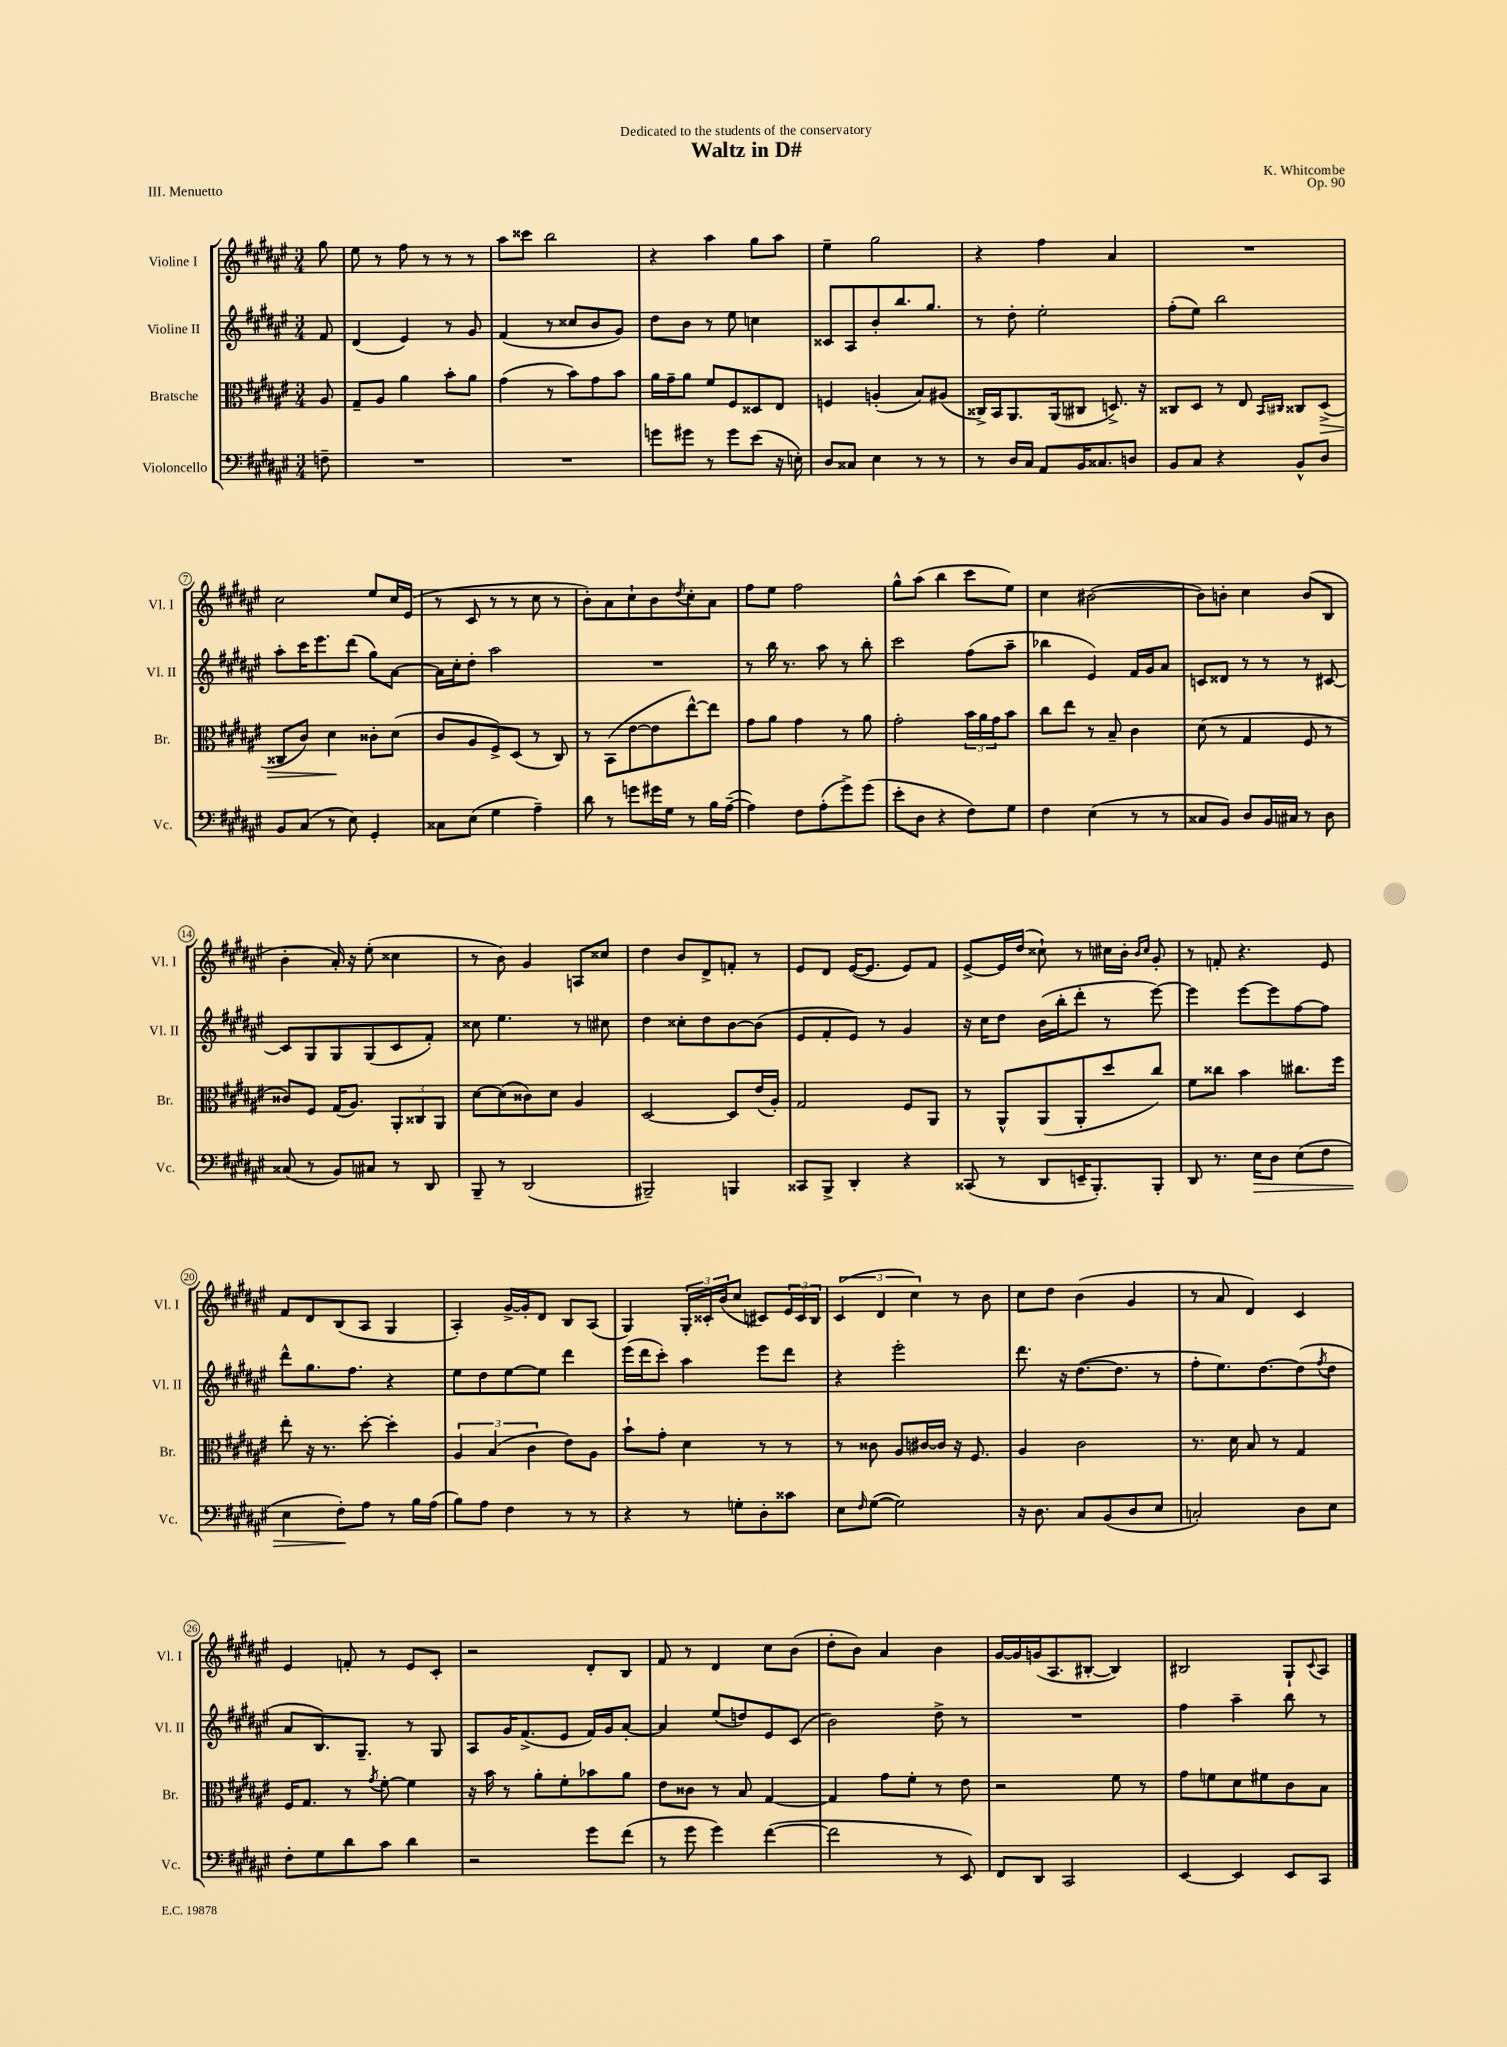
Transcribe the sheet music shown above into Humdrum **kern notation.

**kern	**kern	**kern	**kern
*staff4	*staff3	*staff2	*staff1
*clefF4	*clefC3	*clefG2	*clefG2
*k[f#c#g#d#a#e#]	*k[f#c#g#d#a#e#]	*k[f#c#g#d#a#e#]	*k[f#c#g#d#a#e#]
*M3/4	*M3/4	*M3/4	*M3/4
8F~	8A#	8f#	8gg#
=	=	=	=
2.r	8G#~	(4d#	8ee#
.	8A#	.	8r
.	4a#	4e#)	8ff#
.	.	.	8r
.	8b'	8r	8r
.	8a#	8g#	8r
=	=	=	=
2.r	(4g#	(4f#	8aa#
.	.	.	8ccc##
.	8r	8r	2bb
.	8b)	8cc##	.
.	8g#	8b	.
.	8b	8g#)	.
=	=	=	=
8g	16a#	8dd#	4r
.	16g#~	.	.
8g#	8a#	8b	.
8r	8f#	8r	4aa#
8g#	8F#	8ee#	.
(8e#	8D##	4cc	8gg#
16r	8E#	.	8aa#
16E')	.	.	.
=	=	=	=
8D#	4F	8c##	4ee#~
8C##	.	8A#	.
4E#	(4A'	8b'	2gg#
.	.	8.bb	.
8r	8B)	.	.
.	.	8.gg#	.
8r	(8A#	.	.
=	=	=	=
8r	16C##^)	8r	4r
.	16BB	.	.
16D#	8.AA#	8dd#'	.
16C#	.	.	.
8AA#	.	2ee#'	4ff#
.	(16AA#	.	.
16BB	8C#	.	.
8.C##	.	.	.
.	8.D^)	.	4a#
8D	.	.	.
.	16r	.	.
=	=	=	=
8BB	8C##	(8ff#'	2.r
8C#	8D#	8ee#)	.
4r	8r	2bb	.
.	8E#	.	.
.	16qqBB	.	.
.	16qqC#	.	.
8BB^^	8C##	.	.
8D#	(8D#^	.	.
=	=	=	=
8BB	8C##	8aa#'	2cc#
(8C#	8c#)	16ccc#	.
.	.	8.eee#	.
8r	4d#	.	.
8E#)	.	(8ddd#	.
4GG#'	8c##'	8gg#)	8ee#
.	(8d#	[8a#	16cc#
.	.	.	(16e#
=	=	=	=
8C##	8c#	16a#]	8r
.	.	16cc#'	.
(8E#	8A#	8dd#'	8c#
4G#	8F#^)	2aa#	8r
.	(8D#	.	8r
4A#~)	8r	.	8cc#
.	8C#)	.	8r
=	=	=	=
8d#	8r	2.r	8b')
8r	(8BB	.	8a#
8g	[8e#	.	8cc#`
16g#	8e#]	.	8b
16G#	.	.	.
.	.	.	8qdd#
8r	[8ee#^^)	.	8cc#'
16B	8ee#]	.	8a#
([16A#~	.	.	.
=	=	=	=
4A#])	8g#	8r	8ff#
.	8a#	16bb	8ee#
.	.	8.r	.
8F#	4g#	.	2ff#
(8A#'	.	8aa#	.
8g#^)	8r	8r	.
(8g#	8a#	8bb'	.
=	=	=	=
8e#'	2g#'	2ccc#	8gg#^^
8D#	.	.	(8aa#
4r	.	.	4bb
8F#)	24b	(8ff#	8ccc#
.	24a#	.	.
.	24g#	.	.
8G#	8b	8aa#~	8ee#)
=	=	=	=
4F#	8cc#	4bb-	4cc#
.	8ee#	.	.
(4E#	8r	4e#)	([2b#
.	8B~	.	.
8r	4c#	16f#	.
.	.	16g#	.
8r	.	8a#	.
=	=	=	=
8C##	(8d#	8c	8b#])
8BB)	8r	8d##	8b'
8D#	4G#	8r	4cc#
16BB	.	8r	.
16C#	.	.	.
8r	8F#	8r	(8b
8D#	8r	[8c#	8B
=	=	=	=
(8C##	8c##)	8c#]	4b'
8r	8F#	8G#	.
8BB)	(16G#	8G#	16a#')
.	8.A#)	.	16r
8C#	.	(8G#	(8ee#'
8r	12AA#'	8c#	4cc##
.	12C##	.	.
8DD#	.	8f#')	.
.	12AA#	.	.
=	=	=	=
8BBB~	[8d#	8cc##	8r
8r	(8d#]	4.ee#	8b)
(2DD#	8c##)	.	4g#
.	8d#	.	.
.	4A#	8r	8A
.	.	8cc#	8cc##
=	=	=	=
2BBB#~)	[2D#	4dd#	4dd#
.	.	8cc##'	8b
.	.	8dd#	8d#^
4BBB	8D#]	[8b	8f'
.	(16e#	(8b]	8r
.	16A#')	.	.
=	=	=	=
8CC##	2G#	8e#	8e#
8BBB^	.	8f#'	8d#
4DD#'	.	8e#)	([16e#
.	.	.	8.e#]
.	.	8r	.
4r	8F#	4g#	8e#)
.	8AA#	.	8f#
=	=	=	=
(8CC##	8r	16r	[8e#^
.	.	16cc#	.
8r	8AA#^^	8dd#	16e#]
.	.	.	(16dd#
8DD#	(8AA#	(16b	8cc##`)
.	.	16bb'	.
16EE~	8AA#'	8ddd#'	8r
8.BBB')	.	.	.
.	8dd#	8r	16cc#
.	.	.	16b'
.	.	.	16qqb
.	.	.	16qqcc#
8BBB'	8cc#)	[8eee#)	8g#'
=	=	=	=
8DD#	8f#	4eee#]	8r
8.r	8cc##	.	8f'
.	4b	[8eee#	4.r
16E#	.	.	.
8D#	.	8eee#]	.
(8E#	8.cc#	[8ff#	.
8F#	.	8ff#]	8e#
.	16ff#	.	.
=	=	=	=
4E#	8ee#'	8ddd#^^	8f#
.	16r	8.gg#	8d#
.	8.r	.	.
8F#')	.	.	(8B
.	.	8.ff#	.
8A#	[8dd#'	.	8A#
8r	4dd#']	4r	4G#
16B	.	.	.
(16A#	.	.	.
=	=	=	=
8B)	6A#	8ee#	4A#')
8A#	.	8dd#	.
.	(6B	.	.
4F#	.	[8ee#	[16g#^
.	.	.	16g#']
.	6c#	.	.
.	.	8ee#]	8d#
8r	8e#)	4ddd#	8B
8r	8A#	.	(8A#
=	=	=	=
4r	8b`	(16eee#	4G#)
.	.	16ddd#	.
.	8g#'	8ccc#')	.
8r	4d#	4aa#	24G#'
.	.	.	24c##'
.	.	.	(24b
8G'	.	.	8cc#
8D#'	8r	8eee#	8c#)
8c##	8r	8ddd#	24e#
.	.	.	24c#
.	.	.	24B
=	=	=	=
8E#	8r	4r	(6c#
16qqF#	.	.	.
([8G#	8c##	.	.
.	.	.	6d#
2G#])	8A#	2eee#'	.
.	.	.	6cc#)
.	[16c#	.	.
.	16c#]	.	.
.	16r	.	8r
.	8.F#	.	.
.	.	.	8b
=	=	=	=
16r	4A#	8.ddd#	8cc#
8.D#	.	.	.
.	.	.	8dd#
.	.	16r	.
8C#	2c#	([8.dd#	(4b
(8BB	.	.	.
.	.	8.dd#]	.
8D#	.	.	4g#
8E#	.	8r	.
=	=	=	=
2C')	8.r	8ff#'	8r
.	.	8.ee#)	8a#
.	16d#	.	.
.	8B	.	4d#)
.	.	[8.dd#	.
.	8r	.	.
8D#	4G#	(8dd#]	4c#
.	.	8qff#	.
8E#	.	8dd#	.
=	=	=	=
8F#'	16F#	8a#	4e#
.	8.G#	.	.
8G#	.	8.B)	.
8d#	8r	.	8f'
.	.	8.G#~	.
.	8qg#	.	.
8c#	[8f#'	.	8r
4d#	4f#]	8r	8e#
.	.	8G#	8c#'
=	=	=	=
2r	16r	8A#	2r
.	16b	.	.
.	8r	16g#	.
.	.	(8.f#^	.
.	8a#'	.	.
.	8f#'	8e#	.
8g#	8b-	16f#)	8d#'
.	.	16g#	.
(8f#	8a#	[8a#'	8B
=	=	=	=
8r	8e#	4a#]	8f#
8g#	8c##	.	8r
4g#)	8r	(8ee#	4d#
.	8B	8dd)	.
([4f#	[4G#	8e#	8cc#
.	.	(8c#	(8b
=	=	=	=
2f#]	4G#]	2b)	8dd#'
.	.	.	8b)
.	8g#	.	4a#
.	8f#'	.	.
8r	8r	8dd#^	4b
8EE#)	8e#	8r	.
=	=	=	=
8FF#	2r	2.r	[16g#
.	.	.	16g#]
8DD#	.	.	(16g
.	.	.	8.A#
2CC#	.	.	.
.	.	.	[8B#'
.	8f#	.	4B#])
.	8r	.	.
=	=	=	=
[4EE#	8g#	4ff#	2B#
.	8f	.	.
4EE#]	8d#	4aa#~	.
.	8f#	.	.
8EE#	8c#	8bb	8G#`
.	.	.	8qqc#
8CC#	8B	8r	8A#
==	==	==	==
*-	*-	*-	*-
